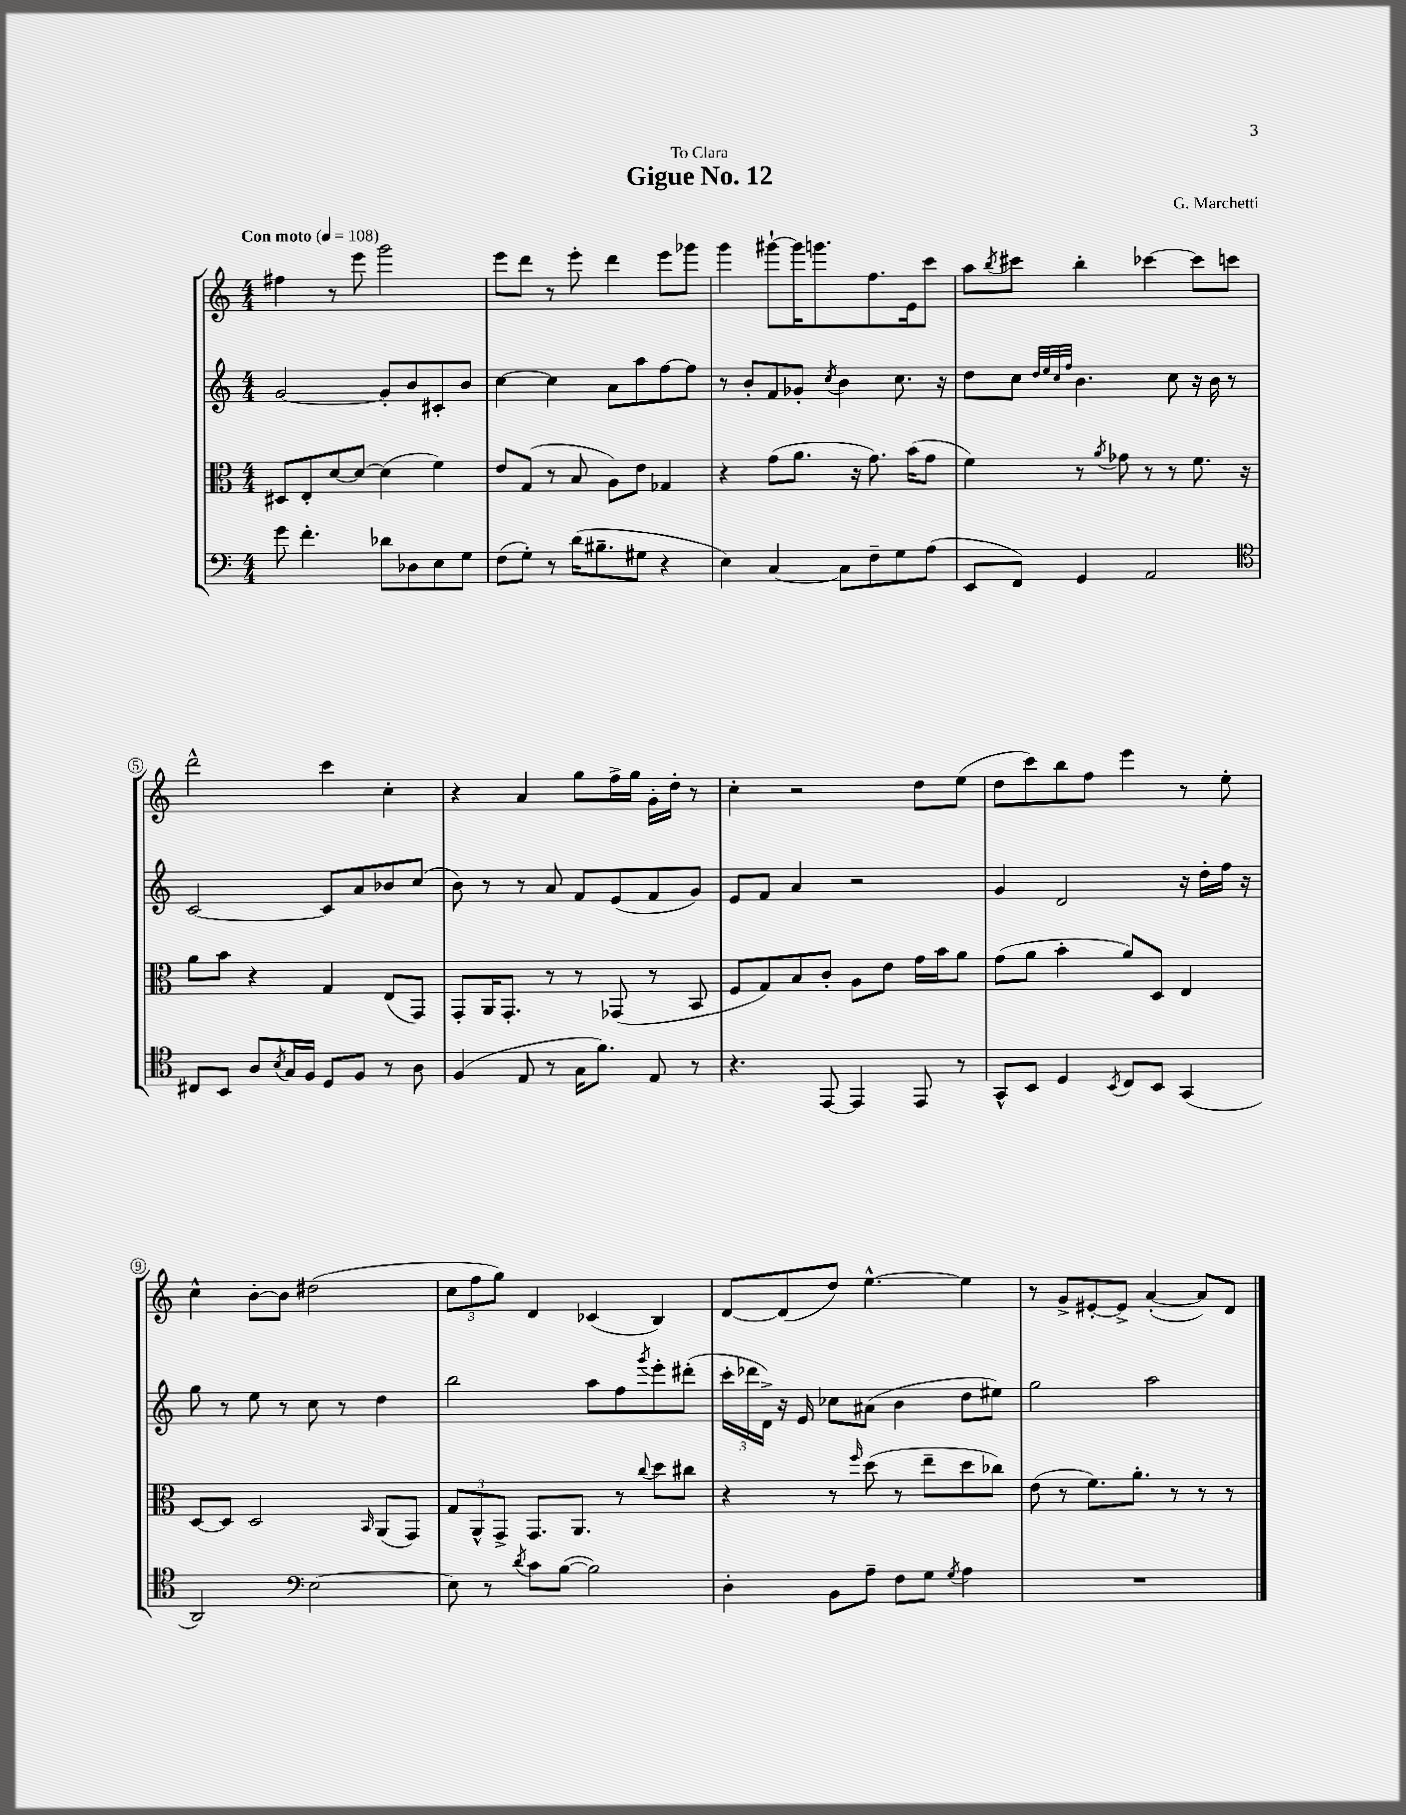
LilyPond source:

\header { title = "Gigue No. 12" composer = "G. Marchetti" dedication = "To Clara" }
<<
\new StaffGroup <<
\new Staff = "s0" {
    \clef treble \key c \major \numericTimeSignature \time 4/4 \tempo "Con moto" 4 = 108
    fis''4 r8 e'''8 g'''2 |
    e'''8 d'''8 r8 e'''8-. d'''4 e'''8 ges'''8 |
    g'''4 gis'''8~-! gis'''16 g'''8. f''8. e'16 c'''8 |
    a''8 \acciaccatura { b''8 } cis'''8 b''4-. ces'''4~ ces'''8 c'''8 |
    d'''2-^ c'''4 c''4-. |
    r4 a'4 g''8 f''16-> g''16 g'16-. d''16-. r8 |
    c''4-. r2 d''8 e''8( |
    d''8 c'''8) b''8 f''8 e'''4 r8 e''8-. |
    c''4-^ b'8~-. b'8 dis''2( |
    \tuplet 3/2 { c''8 f''8 g''8) } d'4 ces'4( b4) |
    d'8~ d'8( d''8) e''4.~-^ e''4 |
    r8 g'8-> eis'8~-. eis'8-> a'4~-.( a'8) d'8 \bar "|." |
}
\new Staff = "s1" {
    \clef treble \key c \major \numericTimeSignature \time 4/4
    g'2~ g'8-. b'8 cis'8-. b'8 |
    c''4~ c''4 a'8 a''8 f''8~ f''8 |
    r8 b'8-. f'8 ges'8-. \acciaccatura { c''8 } b'4 c''8. r16 |
    d''8 c''8 \grace { d''32 e''32 c''32 f''32 } b'4. c''8 r16 b'16 r8 |
    c'2~ c'8 a'8 bes'8 c''8( |
    b'8) r8 r8 a'8 f'8 e'8( f'8 g'8) |
    e'8 f'8 a'4 r2 |
    g'4 d'2 r16 d''16-. f''16 r16 |
    g''8 r8 e''8 r8 c''8 r8 d''4 |
    b''2 a''8 f''8 \acciaccatura { g'''8 } e'''8-. dis'''8-.( |
    \tuplet 3/2 { c'''16-. des'''16 d'16->) } r16 e'16 ces''8 ais'8( b'4 d''8 eis''8) |
    g''2 a''2 \bar "|." |
}
\new Staff = "s2" {
    \clef alto \key c \major \numericTimeSignature \time 4/4
    dis8 e8-. d'8~ d'8~ d'4( f'4) |
    e'8 g8( r8 b8 a8) e'8 ges4 |
    r4 g'8( a'8. r16 g'8.) b'16( g'8 |
    f'4) r8 \acciaccatura { a'8 } ges'8 r8 r8 f'8. r16 |
    a'8 b'8 r4 g4 e8( g,8) |
    g,8-. a,16 g,8.-. r8 r8 ges,8( r8 b,8 |
    f8 g8) b8 c'8-. a8 e'8 g'16 b'16 a'8 |
    g'8( a'8 b'4-. a'8) d8 e4 |
    d8~ d8 d2 \grace { b,16 } a,8( g,8) |
    \tuplet 3/2 { g8 a,8-^ g,8-> } g,8. a,8. r8 \appoggiatura { c''8 } d''8 cis''8 |
    r4 r8 \grace { f''16 } d''8( r8 e''8-- d''8 ces''8) |
    e'8( r8 f'8.) a'8.-. r8 r8 r8 \bar "|." |
}
\new Staff = "s3" {
    \clef bass \key c \major \numericTimeSignature \time 4/4
    g'8 f'4.-. des'8 des8 e8 g8 |
    f8( g8-.) r8 d'16( bis8.-- gis8 r4 |
    e4) c4~ c8 f8-- g8 a8( |
    e,8 f,8) g,4 a,2 |
    \clef tenor cis8 b,8 a8 \acciaccatura { b8 } g16 f16 d8 f8 r8 a8 |
    f4( e8 r8 g16 f'8.) e8 r8 |
    r4. e,8~ e,4 e,8 r8 |
    g,8-^ b,8 d4 \acciaccatura { b,8 } c8 b,8 g,4( |
    a,2) \clef bass e2~ |
    e8 r8 \acciaccatura { d'8 } c'8 b8~( b2) |
    d4-. b,8 a8-- f8 g8 \acciaccatura { g8 } a4 |
    R1 \bar "|." |
}
>>
>>
\layout { \context { \Score \override BarNumber.stencil = #(make-stencil-circler 0.1 0.3 ly:text-interface::print) } }
